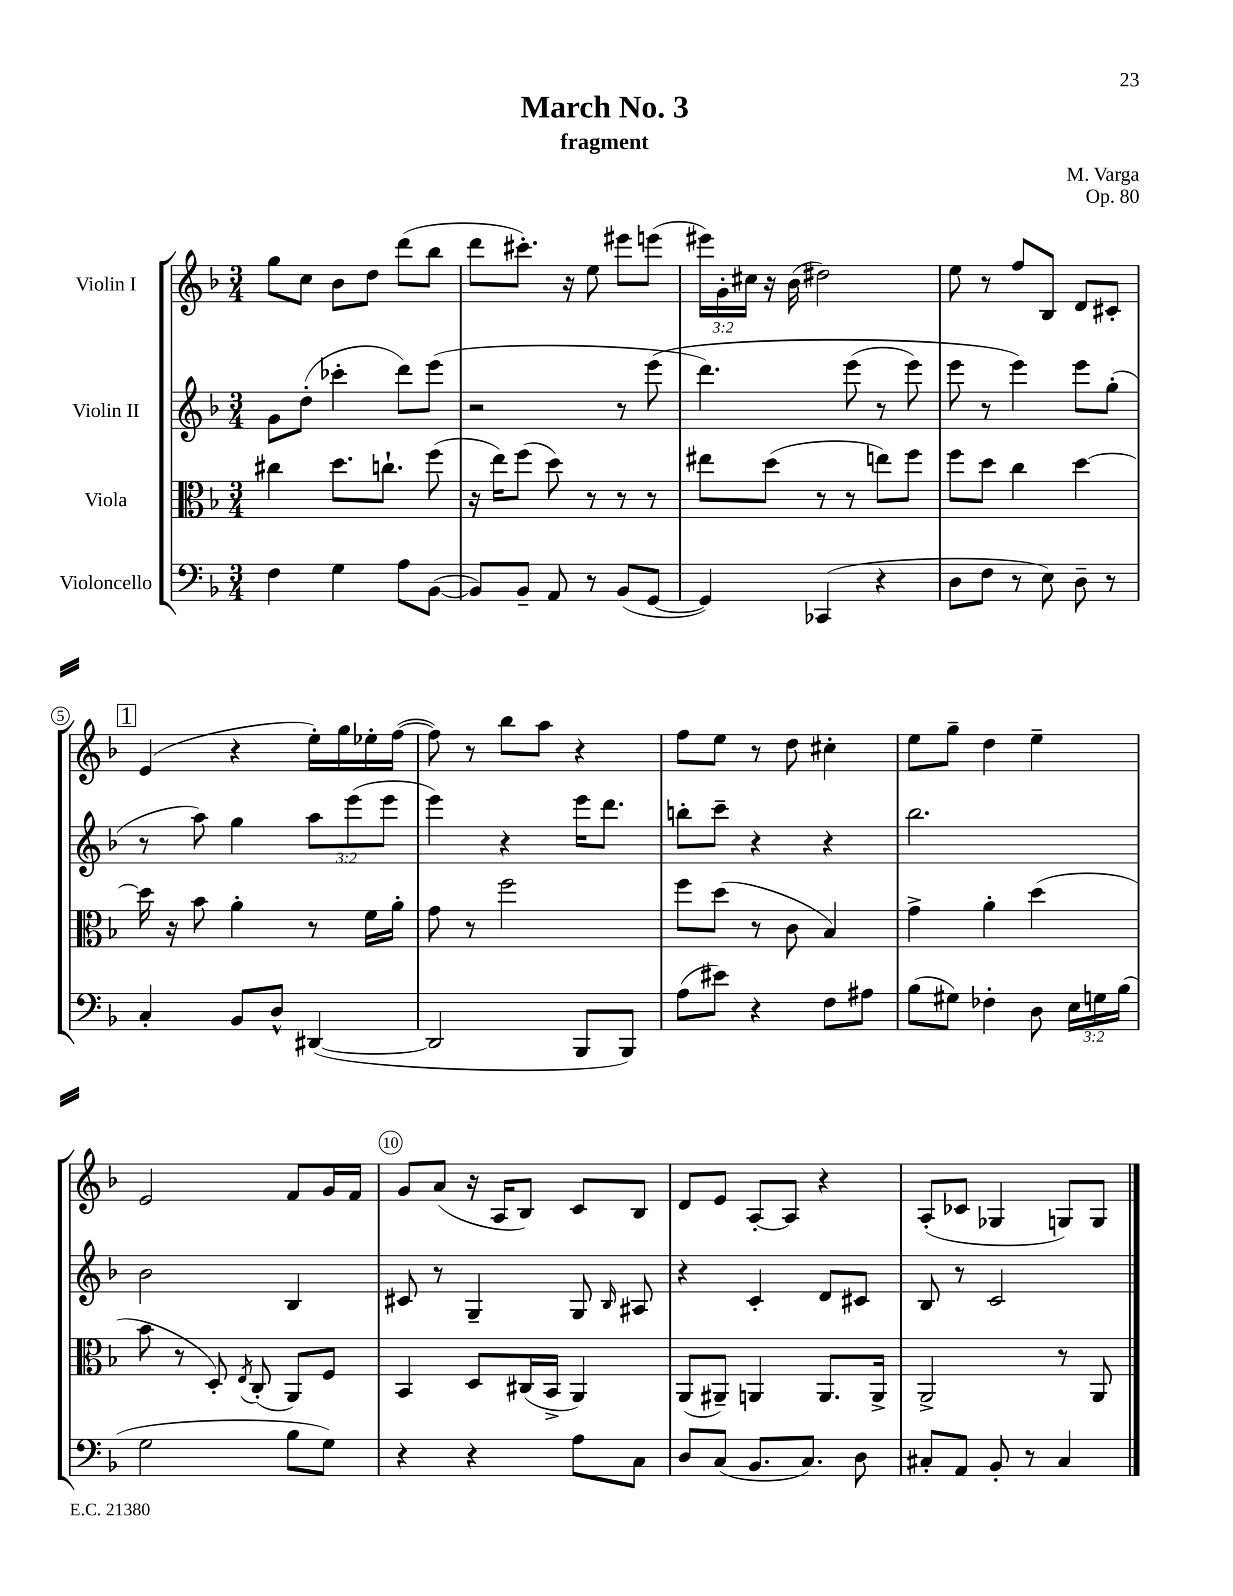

**kern	**kern	**kern	**kern
*staff4	*staff3	*staff2	*staff1
*clefF4	*clefC3	*clefG2	*clefG2
*k[b-]	*k[b-]	*k[b-]	*k[b-]
*M3/4	*M3/4	*M3/4	*M3/4
4F	4cc#	8g	8gg
.	.	(8dd'	8cc
4G	8.dd	4ccc-'	8b-
.	.	.	8dd
.	8.cc`	.	.
8A	.	8ddd)	(8ddd
([8BB-	(8ff	(8eee	8bb-
=	=	=	=
8BB-])	16r	2r	8ddd
.	16ee)	.	.
8BB-~	(8ff	.	8.ccc#')
8AA	8dd)	.	.
.	.	.	16r
8r	8r	.	8ee
(8BB-	8r	8r	8eee#
[8GG	8r	&(8eee	(8eee
=	=	=	=
4GG])	8ee#	4.ddd)	24eee#)
.	.	.	24g'
.	.	.	24cc#
.	(8dd	.	16r
.	.	.	(16b-
(4CC-	8r	.	2dd#)
.	8r	(8eee	.
4r	8ee)	8r	.
.	8ff	8eee)	.
=	=	=	=
8D	8ff	8eee	8ee
8F	8dd	8r	8r
8r	4cc	4eee&)	8ff
8E)	.	.	8B-
8D~	[4dd	8eee	8d
8r	.	(8gg'	8c#'
=	=	=	=
4C'	16dd]	8r	(4e
.	16r	.	.
.	8b-	8aa)	.
8BB-	4a'	4gg	4r
8D^^	.	.	.
([4DD#	8r	12aa	16ee')
.	.	.	16gg
.	.	(12eee	.
.	16f	.	16ee-'
.	.	12eee	.
.	16a'	.	([16ff
=	=	=	=
2DD#]	8g	4eee)	8ff])
.	8r	.	8r
.	2ff	4r	8bb-
.	.	.	8aa
8BBB-	.	16eee	4r
.	.	8.ddd	.
8BBB-)	.	.	.
=	=	=	=
(8A	8ff	8bb'	8ff
8e#)	(8dd	8ccc~	8ee
4r	8r	4r	8r
.	8c	.	8dd
8F	4B-)	4r	4cc#'
8A#	.	.	.
=	=	=	=
(8B-	4g^	2.bb-	8ee
8G#)	.	.	8gg~
4F-'	4a'	.	4dd
8D	(4dd	.	4ee~
24E	.	.	.
24G	.	.	.
(24B-	.	.	.
=	=	=	=
2G	8b-	2b-	2e
.	8r	.	.
.	8D')	.	.
.	8qE	.	.
.	(8C'	.	.
8B-	8AA)	4B-	8f
8G)	8F	.	16g
.	.	.	16f
=	=	=	=
4r	4BB-	8c#	8g
.	.	8r	(8a
4r	8D	4G~	16r
.	.	.	16A
.	(16C#	.	8B-)
.	16BB-^	.	.
8A	4AA)	8G	8c
.	.	16qqB-	.
8C	.	8A#	8B-
=	=	=	=
8D	(8AA	4r	8d
(8C	8AA#~)	.	8e
8.BB-	4AA	4c'	[8A'
.	.	.	8A]
8.C)	.	.	.
.	8.AA	8d	4r
8D	.	8c#	.
.	16AA^	.	.
=	=	=	=
8C#'	2AA^	8B-	(8A'
8AA	.	8r	8c-
8BB-'	.	2c	4G-
8r	.	.	.
4C#	8r	.	8G)
.	8AA	.	8G
==	==	==	==
*-	*-	*-	*-
